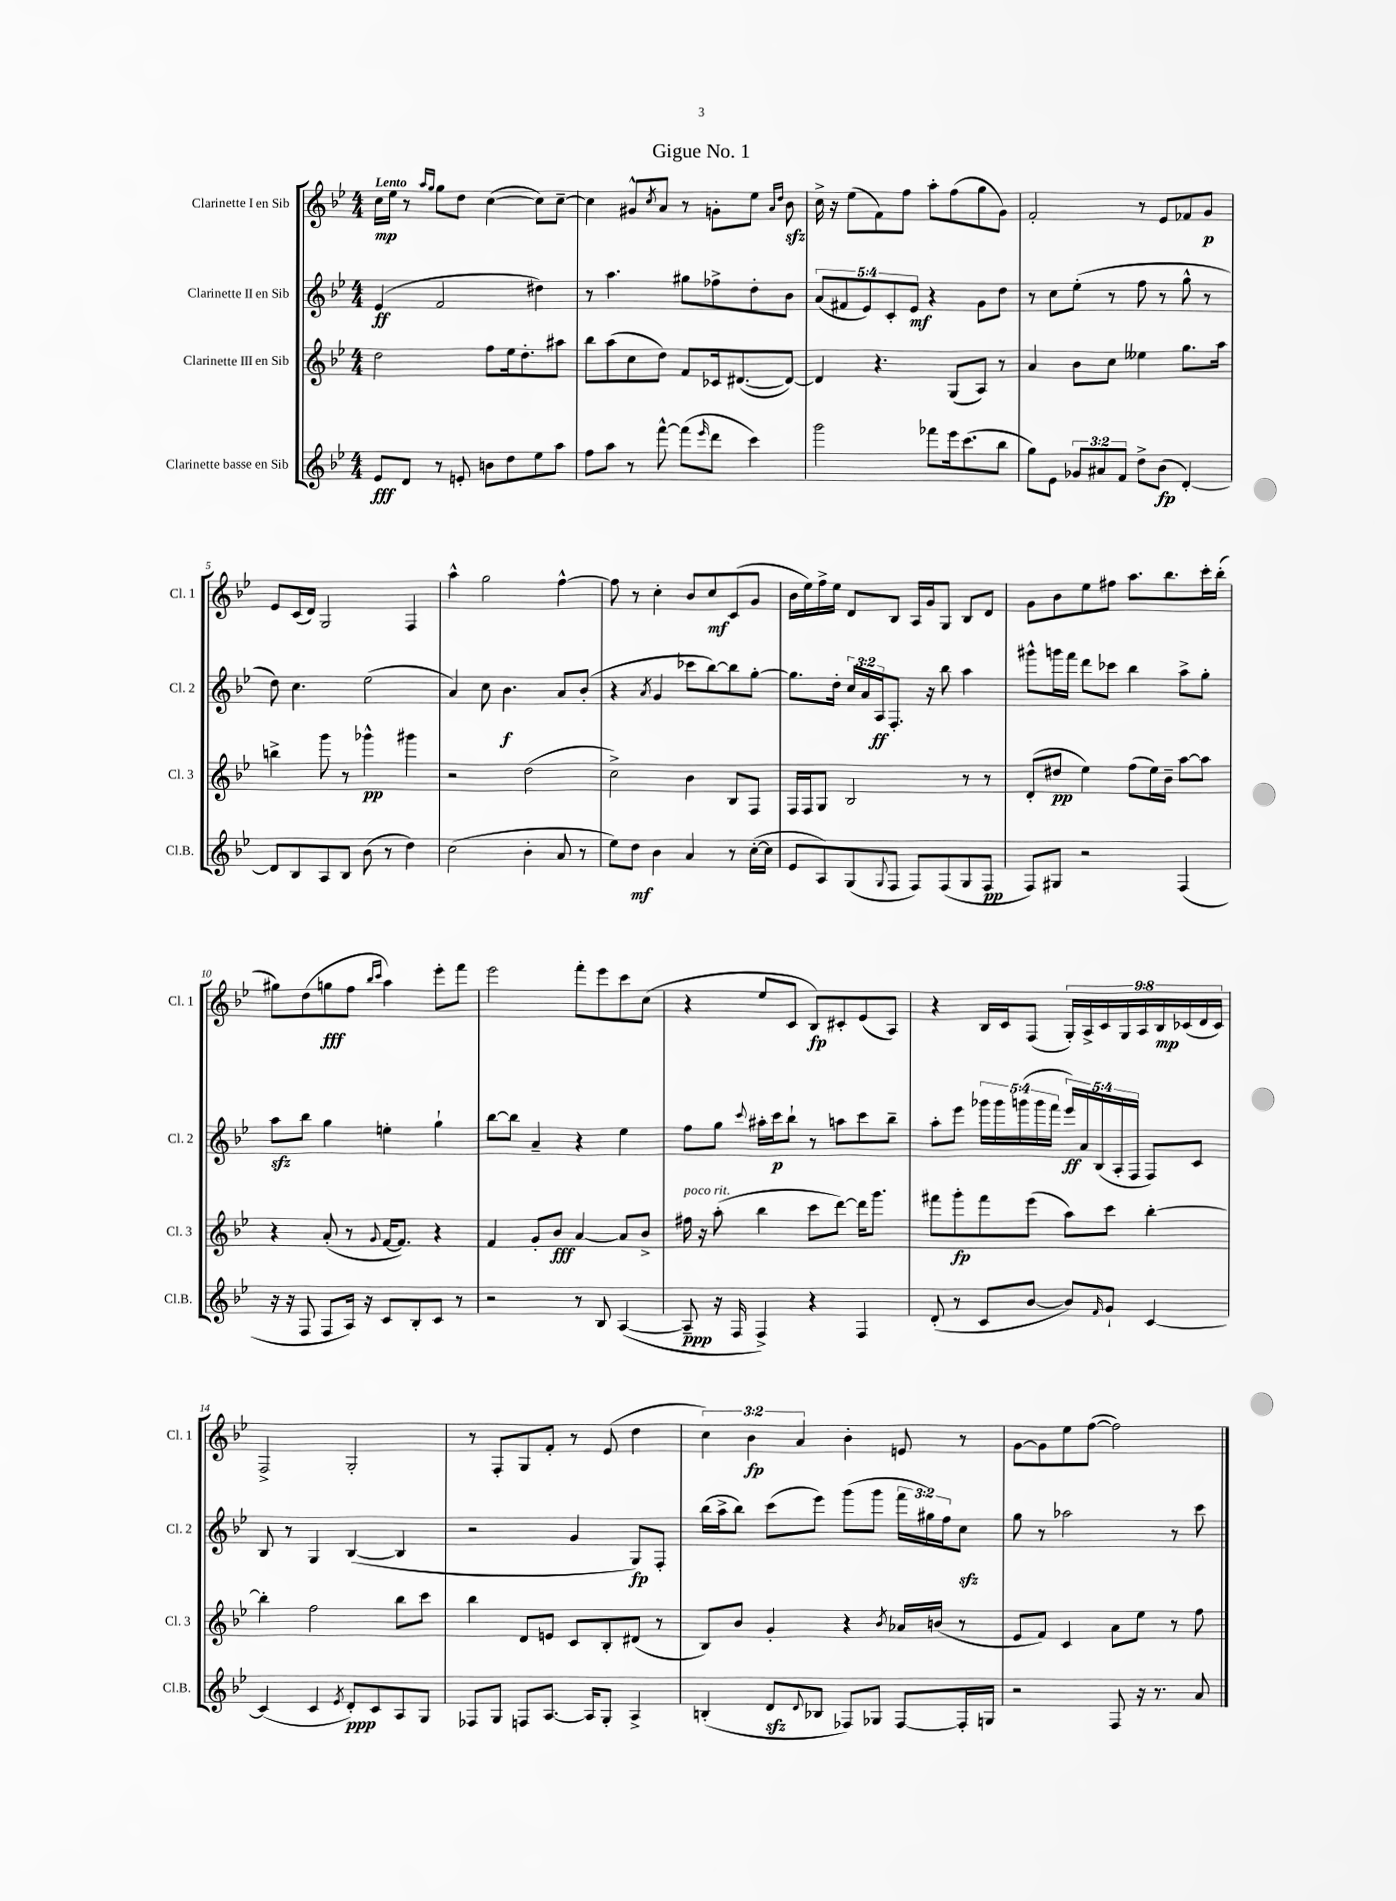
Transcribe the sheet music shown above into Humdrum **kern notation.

**kern	**dynam	**kern	**dynam	**kern	**dynam	**kern	**dynam
*part4	*part4	*part3	*part3	*part2	*part2	*part1	*part1
*staff4	*staff4	*staff3	*staff3	*staff2	*staff2	*staff1	*staff1
*I"Clarinette basse en Sib	*	*I"Clarinette III en Sib	*	*I"Clarinette II en Sib	*	*I"Clarinette I en Sib	*
*I'Cl.B.	*	*I'Cl. 3	*	*I'Cl. 2	*	*I'Cl. 1	*
*clefG2	*	*clefG2	*	*clefG2	*	*clefG2	*
*k[b-e-]	*	*k[b-e-]	*	*k[b-e-]	*	*k[b-e-]	*
*M4/4	*	*M4/4	*	*M4/4	*	*M4/4	*
=1	=1	=1	=1	=1	=1	=1	=1
!	!	!	!	!	!	!LO:TX:a:B:t=Lento	!
8e-/L	fff	2dd\	.	(4e-/	ff	16cc\LL	mp
.	.	.	.	.	.	16ee-\JJ	.
8d/J	.	.	.	.	.	8r	.
.	.	.	.	.	.	16qqaa/LL	.
.	.	.	.	.	.	16qqgg/JJ	.
8r	.	.	.	2f/	.	8gg\L	.
8en'/	.	.	.	.	.	8dd\J	.
8bn\L	.	8ff\L	.	.	.	([4cc\	.
8dd\	.	16ee-\k	.	.	.	.	.
.	.	8.dd'\	.	.	.	.	.
8ee-\	.	.	.	4dd#X\)	.	8cc\L])	.
8aa\J	.	8aa#X\J	.	.	.	[8cc~\J	.
=2	=2	=2	=2	=2	=2	=2	=2
8ff\L	.	8bb-\L	.	8r	.	4cc\]	.
8aa\J	.	(8aa\	.	4.aa\	.	.	.
8r	.	8cc\	.	.	.	8g#X^^/L	.
.	.	.	.	.	.	8qcc/	.
[8fff^^\	.	8dd\J)	.	.	.	8a/J	.
(8fff\L]	.	8f/L	.	8gg#X\L	.	8r	.
16qqeee-/	.	.	.	.	.	.	.
8ddd\J	.	16c-X/k	.	8ff-X^\	.	8gn'\L	.
.	.	([8.d#X/	.	.	.	.	.
4ccc\)	.	.	.	8dd'\	.	8ee-\J	.
.	.	.	.	.	.	16qqa/LL	.
.	.	.	.	.	.	16qqdd/JJ	.
.	.	8d#/J_)	.	8b-\J	.	8b-zz\	.
=3	=3	=3	=3	=3	=3	=3	=3
2ggg\	.	4d#/]	.	(10a/L	.	16cc^\	.
.	.	.	.	.	.	16r	.
.	.	.	.	10f#X/	.	.	.
.	.	.	.	.	.	(8ee-\L	.
.	.	.	.	10e-/)	.	.	.
.	.	4.r	.	.	.	8f\)	.
.	.	.	.	10c'/	.	.	.
.	.	.	.	.	.	8ff\J	.
.	.	.	.	10e-/J	mf	.	.
8fff-X\L	.	.	.	4r	.	8aa'\L	.
16eee-\k	.	(8G/L	.	.	.	(8ff\	.
(8.ccc\	.	.	.	.	.	.	.
.	.	8A/J)	.	8g\L	.	8gg\	.
8bb-\J	.	8r	.	8dd\J	.	8g\J)	.
=4	=4	=4	=4	=4	=4	=4	=4
8gg\L)	.	4a/	.	8r	.	2f'/	.
8e-\J	.	.	.	8cc\L	.	.	.
12g-X/L	.	8b-\L	.	(8ee-'\J	.	.	.
12a#X/	.	.	.	.	.	.	.
.	.	8cc\J	.	8r	.	.	.
12f/J	.	.	.	.	.	.	.
8dd^\L	.	4ee--X\	.	8ff\	.	8r	.
(8b-\J	fp	.	.	8r	.	8e-/L	.
[4d'/)	.	8.gg\L	.	8gg^^\	.	8f-X/	.
.	.	.	.	8r	.	8g/J	p
.	.	16aa\Jk	.	.	.	.	.
!!LO:LB:g=z
=5	=5	=5	=5	=5	=5	=5	=5
8d/L]	.	4bbn^\	.	8dd\)	.	8e-/L	.
8B-/	.	.	.	4.cc\	.	(16c/L	.
.	.	.	.	.	.	16d/JJ)	.
8A/	.	8ggg\	.	.	.	2G/	.
8B-/J	.	8r	.	.	.	.	.
(8b-\	.	4ggg-X^^\	pp	(2ee-\	.	.	.
8r	.	.	.	.	.	.	.
4dd\)	.	4ggg#X\	.	.	.	4F/	.
=6	=6	=6	=6	=6	=6	=6	=6
(2cc\	.	2r	.	4a/)	.	4aa^^\	.
.	.	.	.	8cc\	.	2gg\	.
.	.	.	.	4.b-\	f	.	.
4b-'\	.	(2dd\	.	.	.	.	.
8a/	.	.	.	8a/L	.	[4ff^^\	.
8r	.	.	.	(8b-'/J	.	.	.
=7	=7	=7	=7	=7	=7	=7	=7
8ee-\L)	.	2cc^\)	.	4r	.	8ff\]	.
8dd\J	mf	.	.	.	.	8r	.
.	.	.	.	8qa/	.	.	.
4b-\	.	.	.	4g/	.	4cc'\	.
4a/	.	4b-\	.	8ccc-X\L	.	8b-/L	.
.	.	.	.	[8bb-\)	.	8cc/	mf
8r	.	8B-/L	.	8bb-\]	.	(8c/	.
([16cc'\LL	.	8F/J	.	[8gg'\J	.	8g/J	.
16cc\JJ]	.	.	.	.	.	.	.
=8	=8	=8	=8	=8	=8	=8	=8
8e-/L	.	16F/LL	.	8.gg\L]	.	16b-\LL	.
.	.	16F/J	.	.	.	16ee-\)	.
8A/)	.	8G/J	.	.	.	16ff^\	.
.	.	.	.	16dd'\Jk	.	16ee-\JJ	.
(8G/	.	2B-/	.	24cc/LL	.	8d/L	.
.	.	.	.	24a/	.	.	.
.	.	.	.	24A/J	ff	.	.
8qqG/	.	.	.	.	.	.	.
8F/J	.	.	.	8.F'/J	.	8B-/J	.
8F/L)	.	.	.	.	.	16A/LL	.
.	.	.	.	16r	.	16g/J	.
(8F/	.	.	.	8bb-\	.	8G/J	.
8G/	.	8r	.	4aa\	.	8B-/L	.
8F/J	pp	8r	.	.	.	8d/J	.
=9	=9	=9	=9	=9	=9	=9	=9
8F/L)	.	(8d'/L	.	8ggg#X^^\L	.	8g\L	.
8G#X/J	.	8dd#X/J	pp	16gggn\L	.	8b-\	.
.	.	.	.	16fff\JJ	.	.	.
2r	.	4ee-\)	.	8ddd\L	.	8ee-\	.
.	.	.	.	8ccc-X\J	.	8ff#X\J	.
.	.	(8ff\L	.	4bb-\	.	8.aa\L	.
.	.	16ee-\L)	.	.	.	.	.
.	.	16b-~\JJ	.	.	.	8.bb-\	.
(4F/	.	[8aa\L	.	8aa^\L	.	.	.
.	.	8aa\J]	.	8gg'\J	.	16ccc'\L	.
.	.	.	.	.	.	(16bb-'\JJ	.
!!LO:LB:g=z
=10	=10	=10	=10	=10	=10	=10	=10
16r	.	4r	.	8aazz\L	.	8gg#X\L)	.
16r	.	.	.	.	.	.	.
8F/	.	.	.	8bb-\J	.	(8dd\	.
8F/L	.	(8a'/	.	4gg\	.	8ggn\	fff
16A/Jk)	.	8r	.	.	.	8ff\J	.
16r	.	.	.	.	.	.	.
.	.	.	.	.	.	16qqbb-/LL	.
.	.	8qqg/	.	.	.	16qqccc/JJ	.
8c/L	.	[16f/KL	.	4een'\	.	4aa\)	.
.	.	8.f/J])	.	.	.	.	.
8B-'/	.	.	.	.	.	.	.
8c/J	.	4r	.	4gg`\	.	8eee-'\L	.
8r	.	.	.	.	.	8fff\J	.
=11	=11	=11	=11	=11	=11	=11	=11
2r	.	4f/	.	[8bb-\L	.	2eee-\	.
.	.	.	.	8bb-\J]	.	.	.
.	.	8g'/L	.	4a~/	.	.	.
.	.	8b-/J	fff	.	.	.	.
8r	.	[4a/	.	4r	.	8fff'\L	.
8B-/	.	.	.	.	.	8eee-\	.
([4A/	.	8a/L]	.	4ee-\	.	8ccc\	.
.	.	8b-^/J	.	.	.	(8cc\J	.
=12	=12	=12	=12	=12	=12	=12	=12
!	!	!LO:TX:a:i:t=poco rit.	!	!	!	!	!
8A~/]	ppp	16ff#X\	.	8ff\L	.	4r	.
.	.	16r	.	.	.	.	.
16r	.	(8aa'\	.	8gg\J	.	.	.
16F/	.	.	.	.	.	.	.
.	.	.	.	8qqccc/	.	.	.
4F^/)	.	4bb-\	.	16aa#X'\LL	.	8ee-/L	.
.	.	.	.	16ccc\J	p	.	.
.	.	.	.	8bb-`\J	.	8c/J	.
4r	.	8ccc\L	.	8r	.	8B-/L)	fp
.	.	[8ddd\J)	.	8aan\L	.	8c#X'/	.
4F/	.	16ddd\KL]	.	8ccc\	.	(8e-/	.
.	.	8.ggg\J	.	.	.	.	.
.	.	.	.	8bb-~\J	.	8A/J)	.
=13	=13	=13	=13	=13	=13	=13	=13
(8d'/	.	8fff#X\L	.	8aa'\L	.	4r	.
8r	.	8ggg'\	fp	8eee-\J	.	.	.
8c/L	.	8fff#\	.	20ggg-X\LL	.	16B-/LL	.
.	.	.	.	20ggg-\	.	.	.
.	.	.	.	.	.	16c/J	.
.	.	.	.	(20gggn\	.	.	.
[8b-/J	.	(8eee-\J	.	.	.	(8F/J	.
.	.	.	.	20ggg\	.	.	.
.	.	.	.	20fff\JJ	.	.	.
8b-/L])	.	8aa\L)	.	20eee-/LL)	ff	18G'/LL)	.
.	.	.	.	20a/	.	.	.
.	.	.	.	.	.	18A^/	.
.	.	.	.	(20B-/	.	.	.
.	.	.	.	.	.	18c/	.
16qqf/	.	.	.	.	.	.	.
8g`/J	.	8ccc\J	.	.	.	.	.
.	.	.	.	20A'/	.	.	.
.	.	.	.	.	.	18G/	.
.	.	.	.	20F/JJ	.	.	.
.	.	.	.	.	.	18A/	.
[4c/	.	[4bb-'\	.	8F/L)	.	.	.
.	.	.	.	.	.	18B-/	mp
.	.	.	.	.	.	(18c-X/	.
.	.	.	.	8c/J	.	.	.
.	.	.	.	.	.	18d/	.
.	.	.	.	.	.	18c-/JJ)	.
!!LO:LB:g=z
=14	=14	=14	=14	=14	=14	=14	=14
(4c/]	.	4bb-'\]	.	8B-/	.	2F^/	.
.	.	.	.	8r	.	.	.
4c/	.	2ff\	.	4G/	.	.	.
8qe-/	.	.	.	.	.	.	.
8d'/L)	ppp	.	.	([4B-/	.	2G'/	.
8c/	.	.	.	.	.	.	.
8A/	.	8bb-\L	.	4B-/]	.	.	.
8G/J	.	8ccc\J	.	.	.	.	.
=15	=15	=15	=15	=15	=15	=15	=15
8F-X/L	.	4bb-\	.	2r	.	8r	.
8G/J	.	.	.	.	.	8F'/L	.
8Fn/L	.	8d/L	.	.	.	8G/	.
[8.A/J	.	8en/J	.	.	.	8f'/J	.
.	.	8c/L	.	4g/	.	8r	.
16A/KL]	.	.	.	.	.	.	.
8G'/J	.	8B-'/	.	.	.	(8e-/	.
4A^/	.	(8d#X/J	.	8G/L)	fp	4dd\	.
.	.	8r	.	8F'/J	.	.	.
=16	=16	=16	=16	=16	=16	=16	=16
(4Bn'/	.	8B-/L)	.	(16bb-\LL	.	6cc\)	.
.	.	.	.	16aa^\J	.	.	.
.	.	8b-/J	.	8bb-\J)	.	.	.
.	.	.	.	.	.	6b-\	fp
8dzz/L	.	4g'/	.	(8ccc\L	.	.	.
.	.	.	.	.	.	6a/	.
8qqd/	.	.	.	.	.	.	.
8B-X/J	.	.	.	8eee-\J)	.	.	.
8F-X/L)	.	4r	.	(8ggg\L	.	4b-'\	.
8G-X/J	.	.	.	8ggg\J	.	.	.
.	.	8qb-/	.	.	.	.	.
[8F-/L	.	16a-X/LL	.	24fff\LL	.	8en/	.
.	.	.	.	24gg#X\)	.	.	.
.	.	(16bn/JJ	.	.	.	.	.
.	.	.	.	24ff\J	.	.	.
16F-'/L]	.	8r	.	8cczz\J	.	8r	.
16Gn/JJ	.	.	.	.	.	.	.
=17	=17	=17	=17	=17	=17	=17	=17
2r	.	8e-/L	.	8gg\	.	[8g\L	.
.	.	8f/J)	.	8r	.	8g\]	.
.	.	4c/	.	2aa-X\	.	8ee-\	.
.	.	.	.	.	.	([8ff\J	.
8F/	.	8a\L	.	.	.	2ff\])	.
16r	.	8ee-\J	.	.	.	.	.
8.r	.	.	.	.	.	.	.
.	.	8r	.	8r	.	.	.
8a/	.	8ff\	.	8ccc\	.	.	.
==	==	==	==	==	==	==	==
*-	*-	*-	*-	*-	*-	*-	*-
